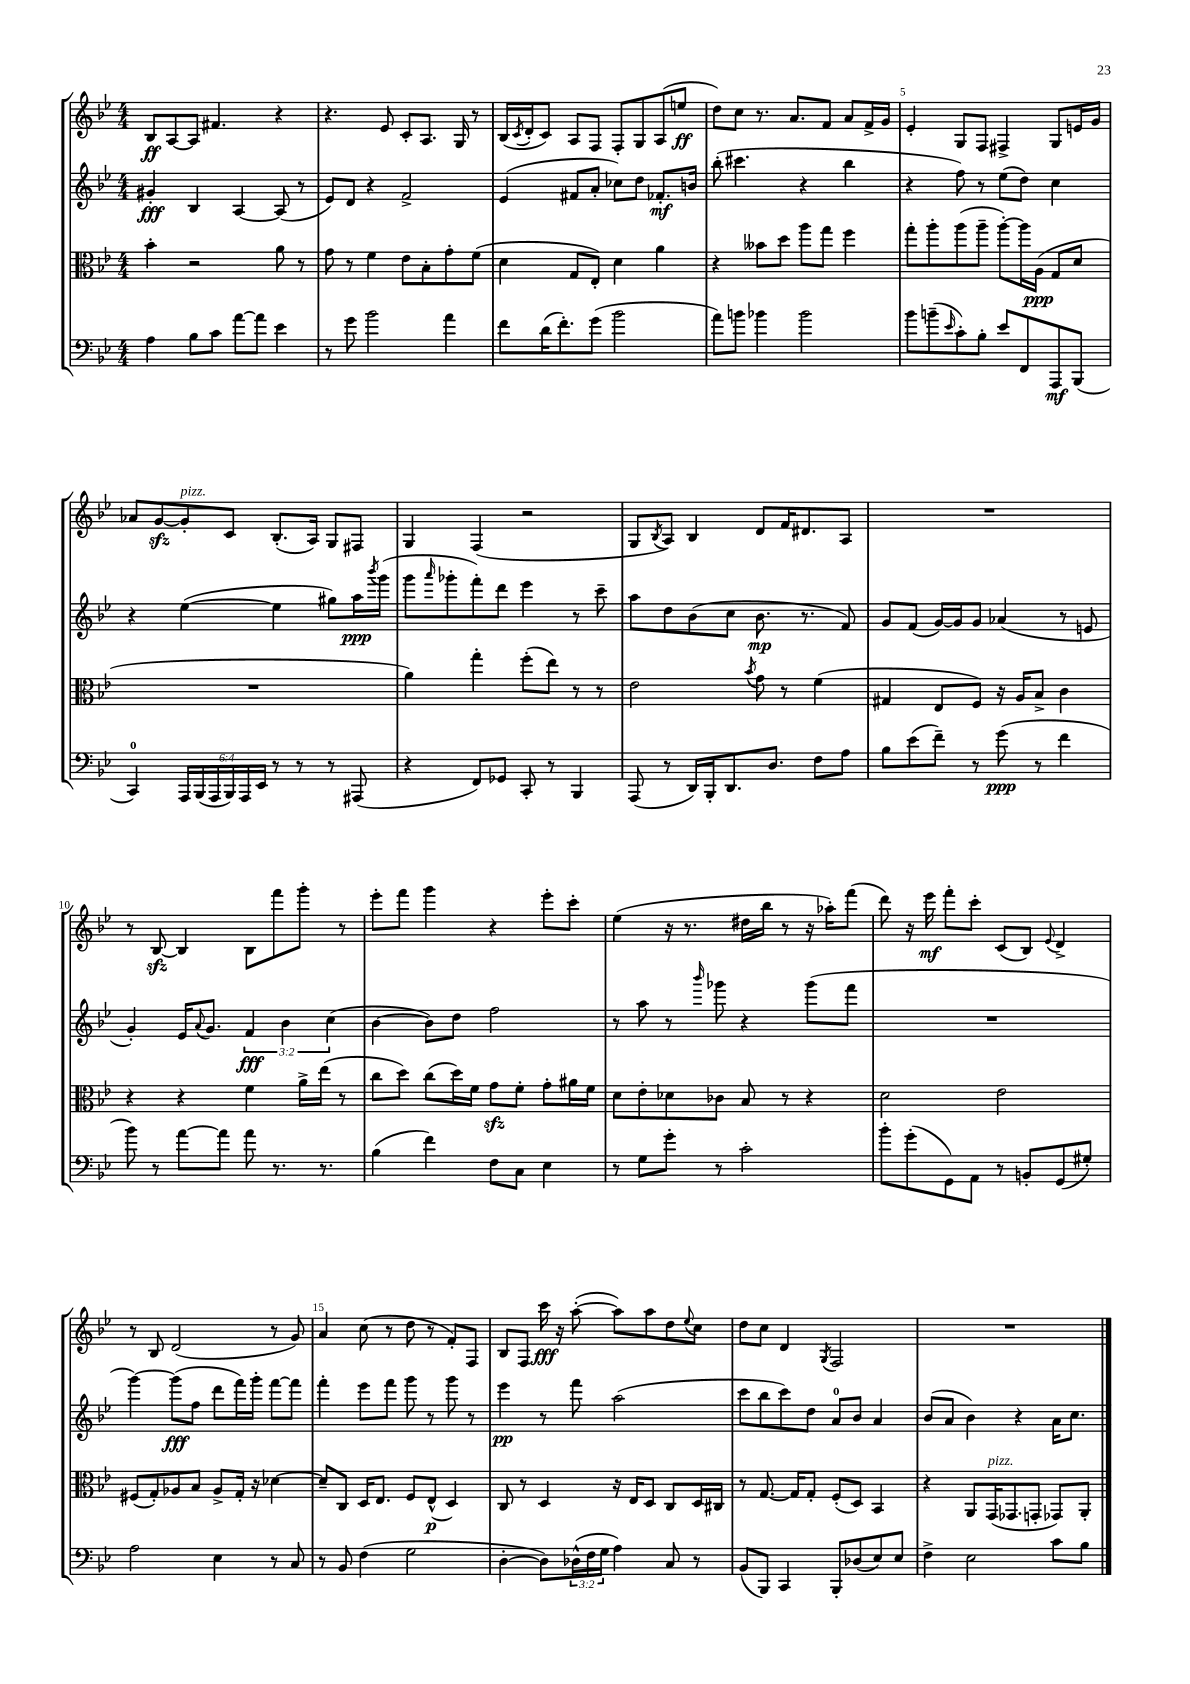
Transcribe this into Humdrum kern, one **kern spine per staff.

**kern	**dynam	**kern	**dynam	**kern	**dynam	**kern	**dynam
*part4	*part4	*part3	*part3	*part2	*part2	*part1	*part1
*staff4	*staff4	*staff3	*staff3	*staff2	*staff2	*staff1	*staff1
*clefF4	*	*clefC3	*	*clefG2	*	*clefG2	*
*k[b-e-]	*	*k[b-e-]	*	*k[b-e-]	*	*k[b-e-]	*
*M4/4	*	*M4/4	*	*M4/4	*	*M4/4	*
=1	=1	=1	=1	=1	=1	=1	=1
4A\	.	4b-'\	.	4g#X'/	fff	8B-/L	ff
.	.	.	.	.	.	[8A/	.
8B-\L	.	2r	.	4B-/	.	8A/J]	.
8c\J	.	.	.	.	.	4.f#X/	.
[8a\L	.	.	.	[4A/	.	.	.
8a\J]	.	.	.	.	.	.	.
4e-\	.	8a\	.	(8A/]	.	4r	.
.	.	8r	.	8r	.	.	.
=2	=2	=2	=2	=2	=2	=2	=2
8r	.	8g\	.	8e-/L)	.	4.r	.
8g\	.	8r	.	8d/J	.	.	.
2b-\	.	4f\	.	4r	.	.	.
.	.	.	.	.	.	8e-/	.
.	.	8e-\L	.	2f^/	.	8c'/L	.
.	.	8B-'\	.	.	.	8.A/J	.
4a\	.	8g'\	.	.	.	.	.
.	.	.	.	.	.	16G/	.
.	.	(8f\J	.	.	.	8r	.
=3	=3	=3	=3	=3	=3	=3	=3
8f\L	.	4d\	.	(4e-/	.	(16B-/LL	.
.	.	.	.	.	.	8qc/	.
.	.	.	.	.	.	16d'/J	.
(16d\K	.	.	.	.	.	8c/J)	.
8.f'\)	.	.	.	.	.	.	.
.	.	8G/L	.	8f#X/L	.	8A/L	.
(8g\J	.	8E-'/J)	.	8a'/J	.	8F/J	.
2b-\	.	4d\	.	8cc-X\L)	.	8F'/L	.
.	.	.	.	8dd\J	.	8G/	.
.	.	4a\	.	8.f-X'/L	mf	(8A/	.
.	.	.	.	.	.	8een/J	ff
.	.	.	.	16bn/Jk	.	.	.
=4	=4	=4	=4	=4	=4	=4	=4
8a\L)	.	4r	.	(8bb-'\	.	8dd\L)	.
8bn\J	.	.	.	4.ccc#X\	.	8cc\J	.
4b-X\	.	8b--X\L	.	.	.	8.r	.
.	.	8dd\J	.	.	.	.	.
.	.	.	.	.	.	8.a/L	.
2b-\	.	8aa\L	.	4r	.	.	.
.	.	8gg\J	.	.	.	8f/J	.
.	.	4ff\	.	4bb-\	.	8a/L	.
.	.	.	.	.	.	16f^/L	.
.	.	.	.	.	.	16g/JJ	.
=5	=5	=5	=5	=5	=5	=5	=5
8b-\L	.	8gg'\L	.	4r	.	4e-'/	.
(8bn~\	.	8aa'\	.	.	.	.	.
16qqe-/	.	.	.	.	.	.	.
8c'\)	.	(8aa\	.	8ff\)	.	8G/L	.
8B-'\J	.	8aa~\J	.	8r	.	8F/J	.
8e-/L	.	[8aa'\L)	.	(8ee-\L	.	4F#X^/	.
8FF/	.	16aa\L]	.	8dd\J)	.	.	.
.	.	(16A\JJ	ppp	.	.	.	.
8AAA/	mf	8G/L	.	4cc\	.	8G/L	.
(8BBB-/J	.	8d/J	.	.	.	16en/L	.
.	.	.	.	.	.	16g/JJ	.
!!LO:LB:g=z
=6	=6	=6	=6	=6	=6	=6	=6
4CC/)	.	1r	.	4r	.	8a-X/L	.
.	.	.	.	.	.	[8gzz/	.
!	!	!	!	!	!	!LO:TX:a:i:t=pizz.	!
24AAA/LL	.	.	.	([4ee-\	.	8g'/]	.
(24BBB-/	.	.	.	.	.	.	.
24AAA/	.	.	.	.	.	.	.
24BBB-/)	.	.	.	.	.	8c/J	.
24AAA/	.	.	.	.	.	.	.
24EE-/JJ	.	.	.	.	.	.	.
8r	.	.	.	4ee-\]	.	(8.B-'/L	.
8r	.	.	.	.	.	.	.
.	.	.	.	.	.	16A/Jk)	.
8r	.	.	.	8gg#X\L)	.	8G/L	.
(8AAA#X/	.	.	.	16aa\L	ppp	8F#X/J	.
.	.	.	.	8qbbb-/	.	.	.
.	.	.	.	(16ggg\JJ	.	.	.
=7	=7	=7	=7	=7	=7	=7	=7
4r	.	4a\)	.	8ggg\L	.	4G/	.
.	.	.	.	16qqaaa/	.	.	.
.	.	.	.	8ggg-X'\	.	.	.
8FF/L)	.	4gg'\	.	8fff'\)	.	(4F/	.
8GG-X/J	.	.	.	8ddd\J	.	.	.
8CC'/	.	(8ff'\L	.	4eee-\	.	2r	.
8r	.	8ee-\J)	.	.	.	.	.
4BBB-/	.	8r	.	8r	.	.	.
.	.	8r	.	8ccc~\	.	.	.
=8	=8	=8	=8	=8	=8	=8	=8
(8AAA/	.	2e-\	.	8aa\L	.	8G/L	.
.	.	.	.	.	.	8qB-/	.
8r	.	.	.	8dd\	.	8A/J)	.
16DD/LL)	.	.	.	(8b-\	.	4B-/	.
16BBB-'/J	.	.	.	.	.	.	.
8.DD/	.	.	.	8cc\J	.	.	.
.	.	8qb-/	.	.	.	.	.
.	.	8g\	.	8.b-\	mp	8d/L	.
8.D/J	.	.	.	.	.	.	.
.	.	8r	.	.	.	16f/K	.
.	.	.	.	8.r	.	8.d#X/	.
8F\L	.	(4f\	.	.	.	.	.
8A\J	.	.	.	8f/)	.	8A/J	.
=9	=9	=9	=9	=9	=9	=9	=9
8B-\L	.	4G#X/	.	8g/L	.	1r	.
(8e-\	.	.	.	(8f/J	.	.	.
8f~\J)	.	8E-/L	.	[16g/LL)	.	.	.
.	.	.	.	16g/J]	.	.	.
8r	.	8F/J)	.	8g/J	.	.	.
(8g\	ppp	16r	.	(4a-X/	.	.	.
.	.	16A/KL	.	.	.	.	.
8r	.	8B-^/J	.	.	.	.	.
4f\	.	4c\	.	8r	.	.	.
.	.	.	.	8en/	.	.	.
!!LO:LB:g=z
=10	=10	=10	=10	=10	=10	=10	=10
8b-\)	.	4r	.	4g'/)	.	8r	.
8r	.	.	.	.	.	[8B-zz/	.
[8a\L	.	4r	.	16e-/KL	.	4B-/]	.
.	.	.	.	8qqa/	.	.	.
.	.	.	.	8.g/J	.	.	.
8a\J]	.	.	.	.	.	.	.
8a\	.	4f\	.	6f/	fff	8B-\L	.
8.r	.	.	.	.	.	8fff\	.
.	.	.	.	6b-\	.	.	.
.	.	16a^\LL	.	.	.	8ggg'\J	.
8.r	.	(16ee-\JJ	.	.	.	.	.
.	.	.	.	(6cc\	.	.	.
.	.	8r	.	.	.	8r	.
=11	=11	=11	=11	=11	=11	=11	=11
(4B-\	.	8cc\L	.	[4b-\	.	8eee-'\L	.
.	.	8dd\J)	.	.	.	8fff\J	.
4f\)	.	(8cc\L	.	8b-\L])	.	4ggg\	.
.	.	16dd\L)	.	8dd\J	.	.	.
.	.	16f\JJ	.	.	.	.	.
8F\L	.	8gzz\L	.	2ff\	.	4r	.
8C\J	.	8f'\J	.	.	.	.	.
4E-\	.	8g'\L	.	.	.	8eee-'\L	.
.	.	16a#X\L	.	.	.	8ccc'\J	.
.	.	16f\JJ	.	.	.	.	.
=12	=12	=12	=12	=12	=12	=12	=12
8r	.	8d\L	.	8r	.	(4ee-\	.
8G\L	.	8e-'\	.	8aa\	.	.	.
8g'\J	.	8d-X\	.	8r	.	16r	.
.	.	.	.	.	.	8.r	.
.	.	.	.	16qqbbb-/	.	.	.
8r	.	8c-X\J	.	8ggg-X\	.	.	.
2c'\	.	8B-/	.	4r	.	16dd#X\LL	.
.	.	.	.	.	.	16bb-\JJ	.
.	.	8r	.	.	.	8r	.
.	.	4r	.	(8ggg-\L	.	16r	.
.	.	.	.	.	.	16aa-X'\KL)	.
.	.	.	.	8fff\J	.	(8fff\J	.
=13	=13	=13	=13	=13	=13	=13	=13
8b-'\L	.	2d\	.	1r	.	8ddd\)	.
(8g'\	.	.	.	.	.	16r	.
.	.	.	.	.	.	16eee-\	mf
8GG\)	.	.	.	.	.	8fff'\L	.
8AA\J	.	.	.	.	.	8ccc'\J	.
8r	.	2e-\	.	.	.	(8c/L	.
8BBn'/L	.	.	.	.	.	8B-/J)	.
.	.	.	.	.	.	8qqe-/	.
(8GG/	.	.	.	.	.	4d^/	.
8G#X'/J)	.	.	.	.	.	.	.
!!LO:LB:g=z
=14	=14	=14	=14	=14	=14	=14	=14
2A\	.	(8F#X/L	.	[4ggg\)	.	8r	.
.	.	8G'/)	.	.	.	8B-/	.
.	.	8A-X/	.	(8ggg\L]	fff	(2d/	.
.	.	8B-/J	.	8ff\J	.	.	.
4E-\	.	8A-^/L	.	8ddd\L	.	.	.
.	.	16G'/Jk	.	16fff\L)	.	.	.
.	.	16r	.	16ggg'\JJ	.	.	.
8r	.	[4d-X\	.	[8fff\L	.	8r	.
8C/	.	.	.	8fff\J]	.	8g/)	.
=15	=15	=15	=15	=15	=15	=15	=15
8r	.	8d-~/L]	.	4fff'\	.	4a/	.
8BB-/	.	8C/J	.	.	.	.	.
(4F\	.	16D/KL	.	8eee-\L	.	(8cc\	.
.	.	8.E-/J	.	.	.	.	.
.	.	.	.	8fff\J	.	8r	.
2G\	.	8F/L	.	8ggg\	.	8dd\	.
.	.	(8E-^^/J	p	8r	.	8r	.
.	.	4D/)	.	8ggg\	.	8f'/L)	.
.	.	.	.	8r	.	8F/J	.
=16	=16	=16	=16	=16	=16	=16	=16
[4D'\	.	8C/	.	4eee-\	pp	8B-/L	.
.	.	8r	.	.	.	8F/J	.
8D\L])	.	4D/	.	8r	.	16ccc\	fff
.	.	.	.	.	.	16r	.
(24D-X^^\L	.	.	.	8fff\	.	([8aa'\	.
24F\	.	.	.	.	.	.	.
24G\JJ	.	.	.	.	.	.	.
4A\)	.	16r	.	(2aa\	.	8aa\L])	.
.	.	16E-/KL	.	.	.	.	.
.	.	8D/J	.	.	.	8aa\	.
8C/	.	8C/L	.	.	.	8dd\	.
.	.	.	.	.	.	8qqee-/	.
8r	.	16D/L	.	.	.	8cc\J	.
.	.	16C#X/JJ	.	.	.	.	.
=17	=17	=17	=17	=17	=17	=17	=17
(8BB-/L	.	8r	.	8ccc\L	.	8dd\L	.
8BBB-/J)	.	[8.G/	.	8bb-\	.	8cc\J	.
4CC/	.	.	.	8ccc\)	.	4d/	.
.	.	16G/KL]	.	.	.	.	.
.	.	8G'/J	.	8dd\J	.	.	.
.	.	.	.	.	.	8qG/	.
8BBB-'/L	.	(8F'/L	.	8a/L	.	2F/	.
(8D-X/	.	8D/J)	.	8b-/J	.	.	.
8E-/)	.	4BB-/	.	4a/	.	.	.
8E-/J	.	.	.	.	.	.	.
=18	=18	=18	=18	=18	=18	=18	=18
4F^\	.	4r	.	(8b-/L	.	1r	.
.	.	.	.	8a/J	.	.	.
2E-\	.	8AA/L	.	4b-\)	.	.	.
!	!	!LO:TX:a:i:t=pizz.	!	!	!	!	!
.	.	(16GG/K	.	.	.	.	.
.	.	8.GG-X/	.	.	.	.	.
.	.	.	.	4r	.	.	.
.	.	8GGn'/J	.	.	.	.	.
8c\L	.	8GG-X/L)	.	16a\KL	.	.	.
.	.	.	.	8.cc\J	.	.	.
8B-\J	.	8AA'/J	.	.	.	.	.
==	==	==	==	==	==	==	==
*-	*-	*-	*-	*-	*-	*-	*-
